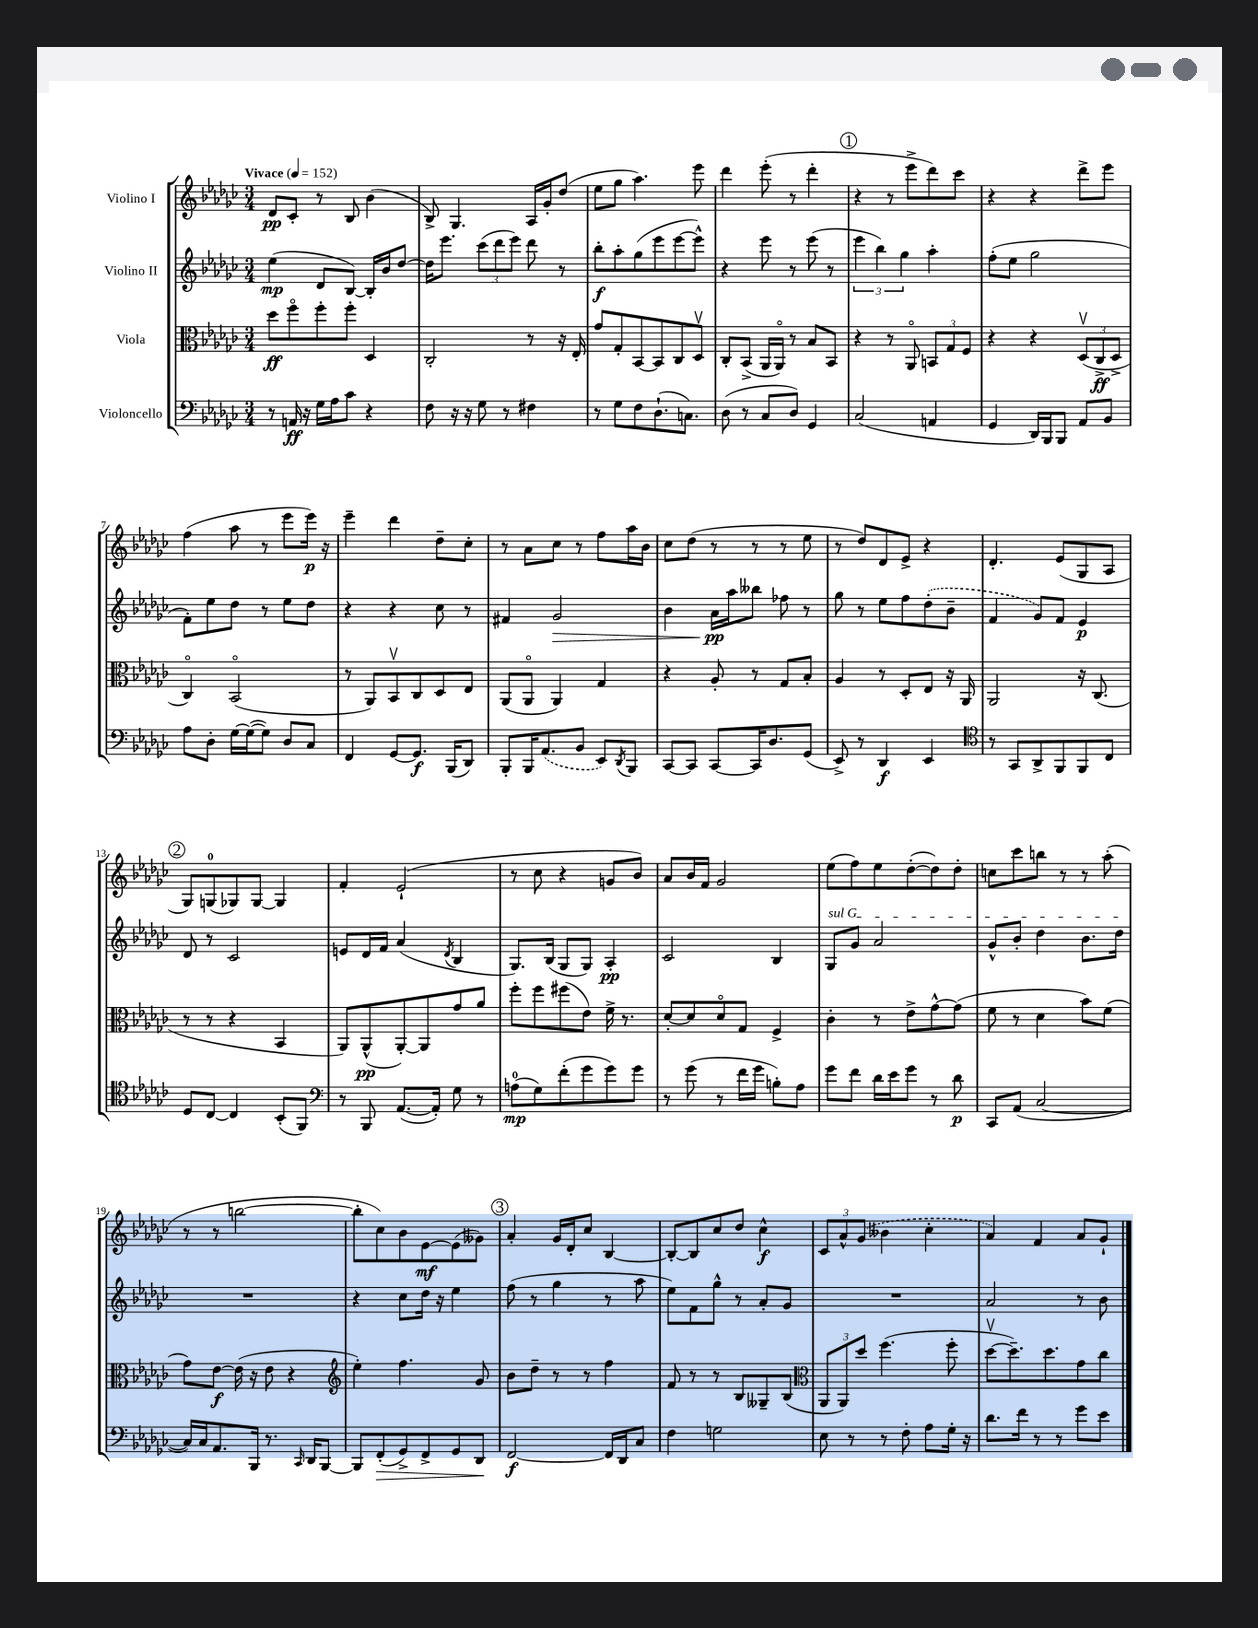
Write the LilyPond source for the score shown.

<<
\new StaffGroup <<
\new Staff = "s0" \with { instrumentName = "Violino I" } {
    \clef treble \key ges \major \numericTimeSignature \time 3/4 \tempo "Vivace" 4 = 152
    des'8\pp ces'8-. r8 bes8 bes'4( |
    bes8->) ges4. aes16 ges'16-. des''8( |
    ees''8 ges''8 aes''4.) ees'''8 |
    des'''4 ees'''8-.( r8 des'''4-. |
    \mark \markup { \circle "1" } r4 r8 ees'''8-> des'''8) ces'''8 |
    r4 r4 des'''8-> ees'''8 |
    f''4( aes''8 r8 ees'''8 ees'''16\p) r16 |
    ees'''4-- des'''4 des''8-- ces''8-. |
    r8 aes'8 ces''8 r8 f''8 aes''16 bes'16 |
    ces''8 des''8( r8 r8 r8 ees''8 |
    r8 des''8) des'8 ees'8-> r4 |
    des'4.-. ees'8( ges8 aes8 |
    \mark \markup { \circle "2" } ges8) g8-0( ges8) ges8~ ges4 |
    f'4-. ees'2-!( |
    r8 ces''8 r4 g'8 bes'8) |
    aes'8 bes'16 f'16 ges'2 |
    ees''8( f''8) ees''8 des''8~-.( des''8) des''8-. |
    c''8 ces'''8 b''8 r8 r8 aes''8-.( |
    r8 r8 b''2~ |
    b''8-. ces''8) bes'8 ees'8~\mf ees'8( geses'8) |
    \mark \markup { \circle "3" } aes'4-. ges'16 des'16-. ces''8 bes4~ |
    bes8~-. bes8 ces''8 des''8 ces''4-^\f |
    \tuplet 3/2 { ces'8 aes'8-^ \once \slurDashed ges'8( } beses'4 ces''4-. |
    aes'4) f'4 aes'8 ges'8-! \bar "|." |
}
\new Staff = "s1" \with { instrumentName = "Violino II" } {
    \clef treble \key ges \major \numericTimeSignature \time 3/4
    ees''4\mp( des'8 bes8~) bes16-. bes'16 des''8~ |
    des''16 ees'''8. \tuplet 3/2 { ces'''8( des'''8 ees'''8) } des'''8 r8 |
    bes''8-.\f aes''8-. ges''8( ees'''8 ees'''8~ ees'''8-^) |
    r4 ees'''8 r8 ees'''8( r8 |
    \mark \markup { \circle "1" } \tuplet 3/2 { ees'''4 bes''4) ges''4 } aes''4-. |
    f''8-.( ees''8 ges''2 |
    f'8-.) ees''8 des''8 r8 ees''8 des''8 |
    r4 r4 ces''8 r8 |
    fis'4 ges'2\> |
    bes'4 aes'16\pp\! aes''16 beses''8 fes''8 r8 |
    ges''8 r8 ees''8 f''8 \once \slurDashed des''8-.( bes'8-- |
    f'4 ges'8) f'8 ees'4\p |
    \mark \markup { \circle "2" } des'8 r8 ces'2 |
    e'8 des'16 f'16 aes'4( \acciaccatura { des'8 } bes4 |
    ges8.) bes16( ges8 ges8) aes4-.\pp |
    ces'2 bes4 |
    \once \override TextSpanner.bound-details.left.text = \markup { \italic "sul G" } ges8\startTextSpan ges'8 aes'2 |
    ges'8-^ bes'8-. des''4 bes'8. des''16\stopTextSpan |
    R2. |
    r4 ces''8 des''16 r16 ees''4 |
    \mark \markup { \circle "3" } f''8( r8 ges''4 r8 aes''8 |
    ees''8) f'8 ges''8-^ r8 aes'8-. ges'8 |
    R2. |
    aes'2 r8 bes'8 \bar "|." |
}
\new Staff = "s2" \with { instrumentName = "Viola" } {
    \clef alto \key ges \major \numericTimeSignature \time 3/4
    des''8\ff f''8\flageolet f''8-. f''8-. des4 |
    ces2-. r8 r16 ees16-. |
    ges'8 ges8-. bes,8~ bes,8 ces8 des8\upbow |
    ces8-. bes,8->( aes,16 aes,16\flageolet) r8 bes8 bes,8 |
    \mark \markup { \circle "1" } r4 r8 aes,8\flageolet \tuplet 3/2 { b,8 ges8 f8 } |
    r4 r4 \tuplet 3/2 { des8\upbow( ces8->\ff des8-> } |
    ces4\flageolet) bes,2\flageolet( |
    r8 aes,8) bes,8\upbow ces8 des8 ees8 |
    aes,8( aes,8\flageolet aes,4) ges4 |
    r4 aes8-. r8 ges8 bes8-. |
    aes4 r8 des8-. ees8 r16 aes,16 |
    aes,2 r16 ces8.( |
    \mark \markup { \circle "2" } r8 r8 r4 bes,4 |
    aes,8) aes,8-^\pp( aes,8~-.) aes,8 ges'8 aes'8 |
    f''8-. f''8 fis''8( ees'8) f'16-> r8. |
    des'8~-. des'8 des'8\flageolet ges8 f4-> |
    ces'4-. r8 ees'8-> ges'8~-^ ges'8( |
    f'8 r8 des'4 bes'8) f'8( |
    ges'8) ees'8~\f ees'16( r16 ees'8 r4 |
    \clef treble ees''4-.) f''4. ges'8 |
    \mark \markup { \circle "3" } bes'8 des''8-- r8 r8 f''4 |
    f'8 r8 r8 bes8 geses8-- bes8( |
    \clef alto \tuplet 3/2 { aes,8 aes,8) des''8 } f''4.( f''8-. |
    des''8~\upbow des''8.--) des''8. ges'8 ces''8 \bar "|." |
}
\new Staff = "s3" \with { instrumentName = "Violoncello" } {
    \clef bass \key ges \major \numericTimeSignature \time 3/4
    r8 a,16\ff r16 ges16 aes16 ces'8 r4 |
    f8 r16 r16 ges8 r8 fis4 |
    r8 ges8 f8 des8.-!( c8.) |
    des8( r8 ces8 des8) ges,4 |
    \mark \markup { \circle "1" } ces2( a,4 |
    ges,4 des,16) bes,,16 bes,,8 aes,8 bes,8 |
    aes8 des8-. ges16~ ges16~( ges8) des8 ces8 |
    f,4 ges,8~ ges,8.\f bes,,16( des,8) |
    bes,,8-. bes,,16 \once \slurDashed aes,8.( bes,8 ees,8) \acciaccatura { des,8 } bes,,8 |
    ces,8~ ces,8 ces,8~ ces,16 des8. ges,8( |
    ees,8->) r8 des,4\f ees,4 |
    \clef tenor r8 ges,8 aes,8-> f,8 f,8 ces8 |
    \mark \markup { \circle "2" } des8 ces8~ ces4 bes,8-.( f,8) |
    \clef bass r8 bes,,8 aes,8.~( aes,16-.) ges8 r8 |
    a8-0\mp( ges8) f'8-.( ges'8 ges'8) ges'8 |
    r8 ges'8( r8 f'16 ges'16 b8-.) aes8 |
    ges'8 f'8 des'16 ees'16 ges'8 r8 des'8\p |
    ces,8 aes,8( ces2~ |
    ces16) ces16 aes,8. bes,,16 r8. \grace { ces,16 } des,16 bes,,8~ |
    bes,,8 f,8-.\>( ges,8->) f,8-> ges,8 des,8\! |
    \mark \markup { \circle "3" } f,2~\f f,16 des,16 ces8 |
    f4 g2 |
    ees8 r8 r8 f8-. aes8 ges16-. r16 |
    des'8. f'16 r8 r8 ges'8 ees'8 \bar "|." |
}
>>
>>
